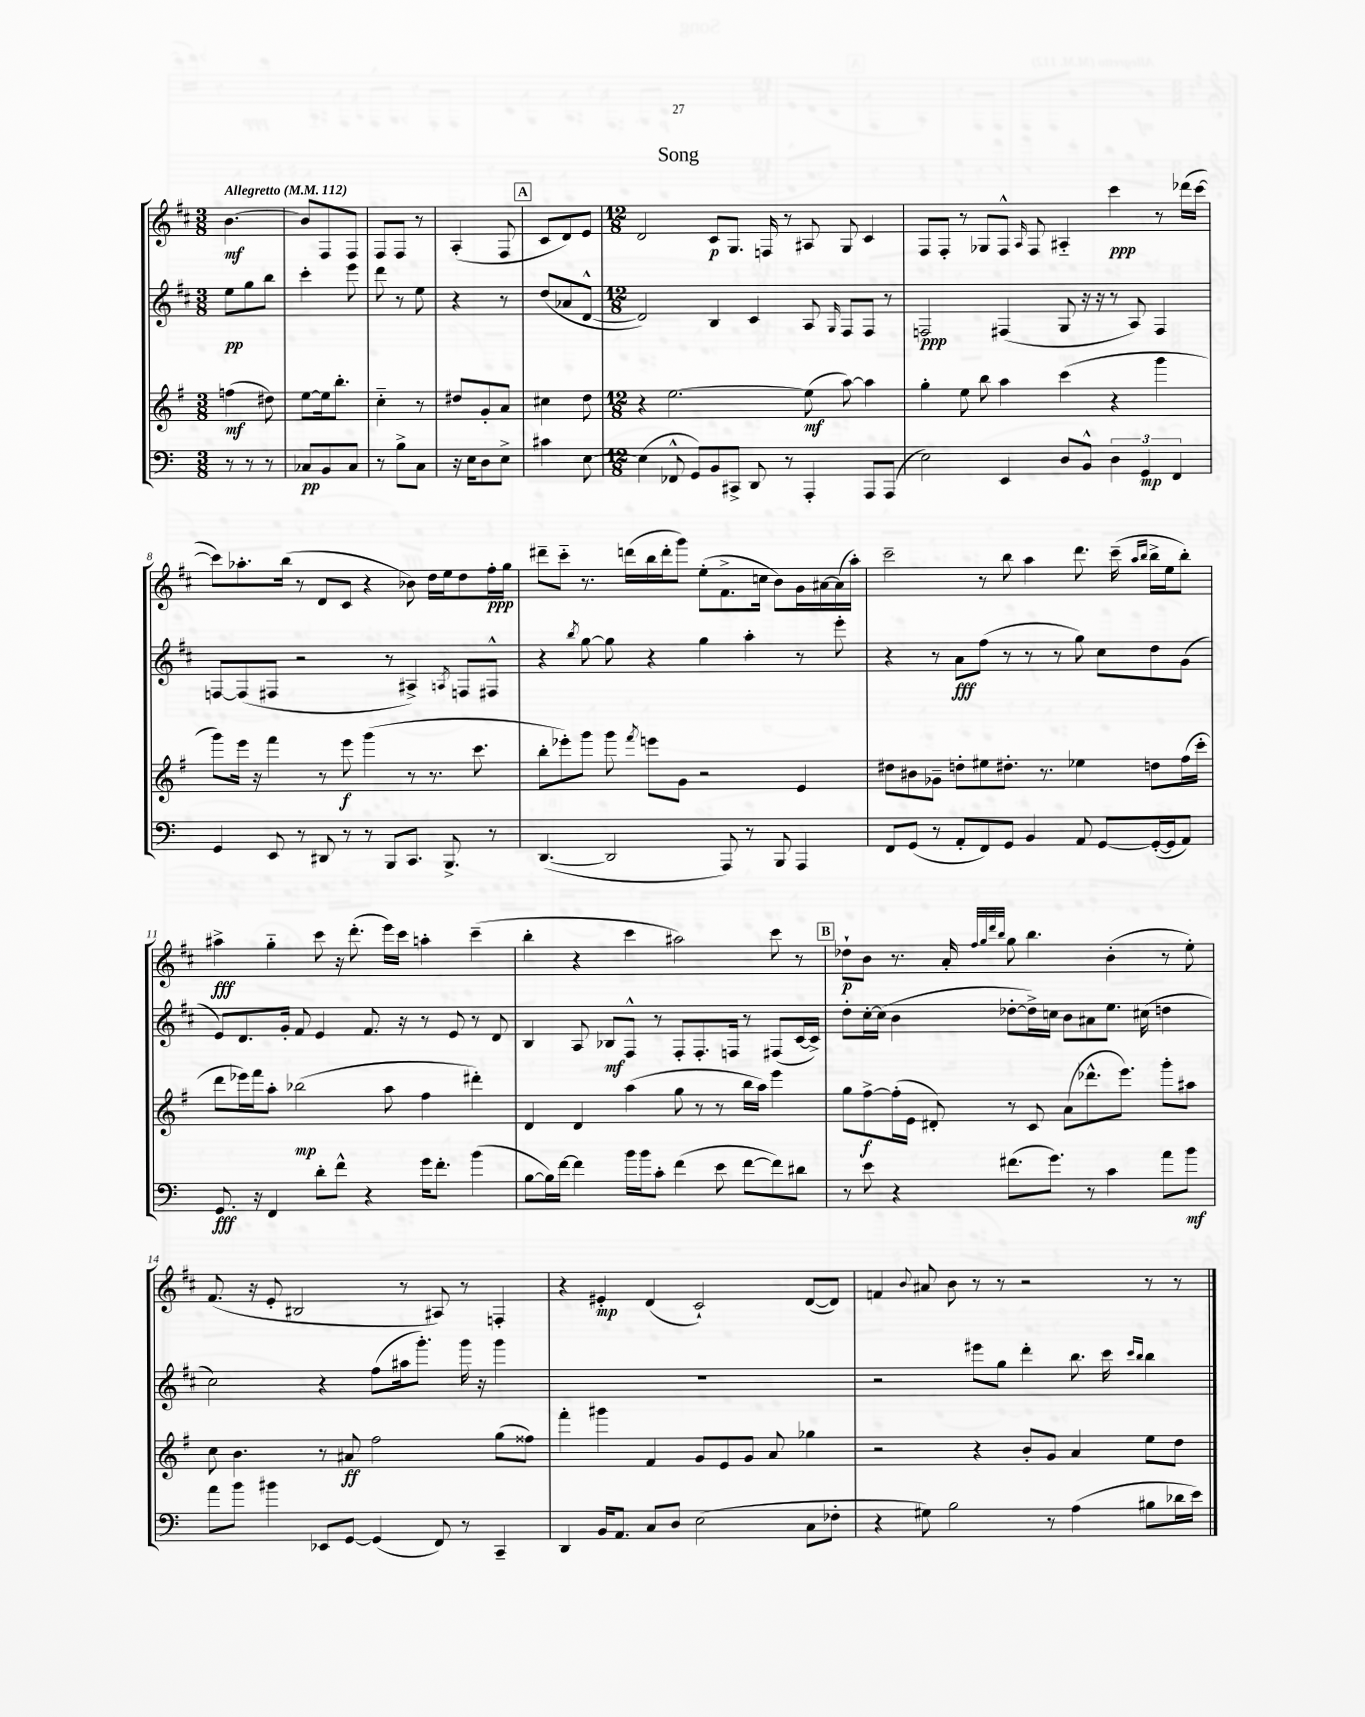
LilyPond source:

\header { title = "Song" }
<<
\new StaffGroup <<
\new Staff = "s0" {
    \clef treble \key d \major \numericTimeSignature \time 3/8 \tempo "Allegretto" 4 = 112
    \autoBeamOff b'4.~\mf |
    b'8[ fis8 fis8] |
    fis8[ fis8] r8 |
    a4-.( fis8 |
    \mark \markup { \box "A" } cis'8[ d'8) e'8] |
    \numericTimeSignature \time 12/8 d'2 cis'8[\p g8.] f16 r8 ais8 g8 cis'4 |
    fis8[ fis8]-. r8 ges8[ fis8]-^ \grace { a16 } fis8 ais4-_ cis'''4\ppp r8 des'''16[( cis'''16]~ |
    cis'''8[) aes''8.-. b''16]( r8 d'8[ cis'8] r4 bes'8) d''16[ e''16 d''8 fis''16-.\ppp g''16] |
    dis'''8[-- cis'''8]-_ r8. d'''16[( b''16 d'''16-. g'''8]) e''8[-.( fis'8.-> c''16] b'8[) g'16 ais'16~ ais'16( a''16]-.) |
    cis'''2-- r8 b''8 a''4 d'''8. cis'''16--( \grace { a''16[ b''16] } b''16[-> e''16 b''8]-.) |
    ais''4->\fff g''4-_ cis'''8 r16 d'''8.-.( e'''16[) cis'''16] a''4-. cis'''4--( |
    b''4-. r4 cis'''4 ais''2) cis'''8 r8 |
    \mark \markup { \box "B" } des''8[-!\p b'8] r8. a'16-. \grace { fis''32[ g''32 d'''32 b''32] } g''8 b''4. b'4-.( r8 e''8-.) |
    fis'8.( r16 e'8-. bis2 r8 ais8) r8 f4-. |
    r4 eis'4-.\mp d'4( cis'2-!) d'8[~( d'8]) |
    f'4 \appoggiatura { b'8 } ais'8 b'8 r8 r8 r2 r8 r8 \bar "|." |
}
\new Staff = "s1" {
    \clef treble \key d \major \numericTimeSignature \time 3/8
    \autoBeamOff e''8[\pp g''8 b''8] |
    cis'''4-. e'''8 |
    d'''8 r8 e''8 |
    r4 r8 |
    \mark \markup { \box "A" } d''8[( aes'8 d'8]~-^ |
    \numericTimeSignature \time 12/8 d'2) b4 cis'4 a8 \grace { g16 } fis8[ fis8] r8 |
    f2\ppp fis4( g8 r16 r16 r8 a8) fis4 |
    f8[~ f8( fis8] r2 r8 ais4->) \acciaccatura { a8 } f8[ fis8]-^ |
    r4 \acciaccatura { b''8 } g''8~ g''8 r4 g''4 a''4-. r8 e'''8-. |
    r4 r8 a'8[\fff fis''8]( r8 r8 r8 g''8) cis''8[ d''8 g'8]( |
    e'8[) d'8. g'16]-. fis'8 e'4 fis'8. r16 r8 e'8 r8 d'8 |
    b4 a8 bes8[\mf fis8]-^ r8 fis8[-. fis8.-. f16] r8 fis8[( cis'16~ cis'16]->) |
    \mark \markup { \box "B" } d''8[-. cis''16~-. cis''16]( b'4 des''8[~-. des''16->) c''16] b'8[ ais'8 e''8.] cis''16( d''4 |
    cis''2) r4 fis''8[( ais''16 g'''8.]-.) g'''16 r16 g'''4 |
    R1. |
    r2 eis'''8[ g''8] d'''4-. b''8. cis'''16 \grace { cis'''16[ b''16] } b''4 \bar "|." |
}
\new Staff = "s2" {
    \clef treble \key g \major \numericTimeSignature \time 3/8
    \autoBeamOff f''4\mf( dis''8) |
    e''8[~ e''16 b''8.]-. |
    c''4-_ r8 |
    dis''8[ g'8-. a'8] |
    \mark \markup { \box "A" } cis''4 d''8 |
    \numericTimeSignature \time 12/8 r4 e''2.~ e''8\mf( a''8~) a''4 |
    g''4-. e''8 b''8 a''4 c'''4( r4 g'''4 |
    g'''8[) e'''16] r16 fis'''4 r8 e'''8\f g'''4( r8 r8. c'''8. |
    b''8[-. ees'''8-.) g'''8] g'''8 \acciaccatura { fis'''8 } e'''8[ g'8] r2 e'4 |
    dis''8[ bis'8 ges'8]-- d''8[-. eis''8 dis''8.]-. r8. ees''4 d''8[ fis''16( c'''16]-. |
    d'''8[ ees'''16) fis'''16 a''8]-. bes''2\mp( a''8 fis''4 dis'''4-.) |
    d'4 d'4 a''4( g''8 r8 r8 b''16[ a''16]) e'''4 |
    \mark \markup { \box "B" } g''8[ fis''8~->\f fis''16-.( e'16] dis'8-.) r8 c'8 a'8[( des'''8.-^ e'''8.]) g'''8[-. ais''8] |
    c''8 b'4. r8 ais'8\ff fis''2 g''8[( fisis''8]) |
    fis'''4-. gis'''4 fis'4 g'8[ e'8 g'8] a'8 ges''4 |
    r2 r4 b'8[-. g'8] a'4 e''8[ d''8] \bar "|." |
}
\new Staff = "s3" {
    \clef bass \key c \major \numericTimeSignature \time 3/8
    \autoBeamOff r8 r8 r8 |
    ces8[\pp b,8 ces8] |
    r8 b8[-> c8] |
    r16 e16[ d8 e8]-> |
    \mark \markup { \box "A" } cis'4 e8~ |
    \numericTimeSignature \time 12/8 e4( fes,8-^ g,8[) b,8 cis,8]-> d,8 r8 a,,4-. a,,8[ a,,8]( |
    e2) e,4 d8[ b,8]-^ \tuplet 3/2 { d4 g,4\mp f,4 } |
    g,4 e,8 r8 dis,8 r8 r8 b,,8[ c,8.] b,,8.-> r8 |
    d,4.~( d,2 a,,8) r8 b,,8 a,,4 |
    f,8[ g,8]( r8 a,8[-. f,8) g,8] b,4 a,8 g,8[~ g,16~-.( g,16 a,8]) |
    g,8.\fff r16 f,4 d'8[-. f'8]-^ r4 g'16[ f'8.]-. b'4( |
    b8[~ b16) f'16]~ f'4 b'16[ b'16 c'8]-. f'4( e'8 f'8[~ f'8) dis'8] |
    \mark \markup { \box "B" } r8 e'8 r4 fis'8.[( g'8.]) r8 c'4 a'8[ b'8]\mf |
    a'8[ b'8] bis'4 ees,8[ g,8]~ g,4( f,8) r8 c,4-- |
    d,4 b,16[ a,8.] c8[ d8] e2( c8[ fes8]-. |
    r4 gis8) b2 r8 a4( bis8[ des'16 e'16]) \bar "|." |
}
>>
>>
